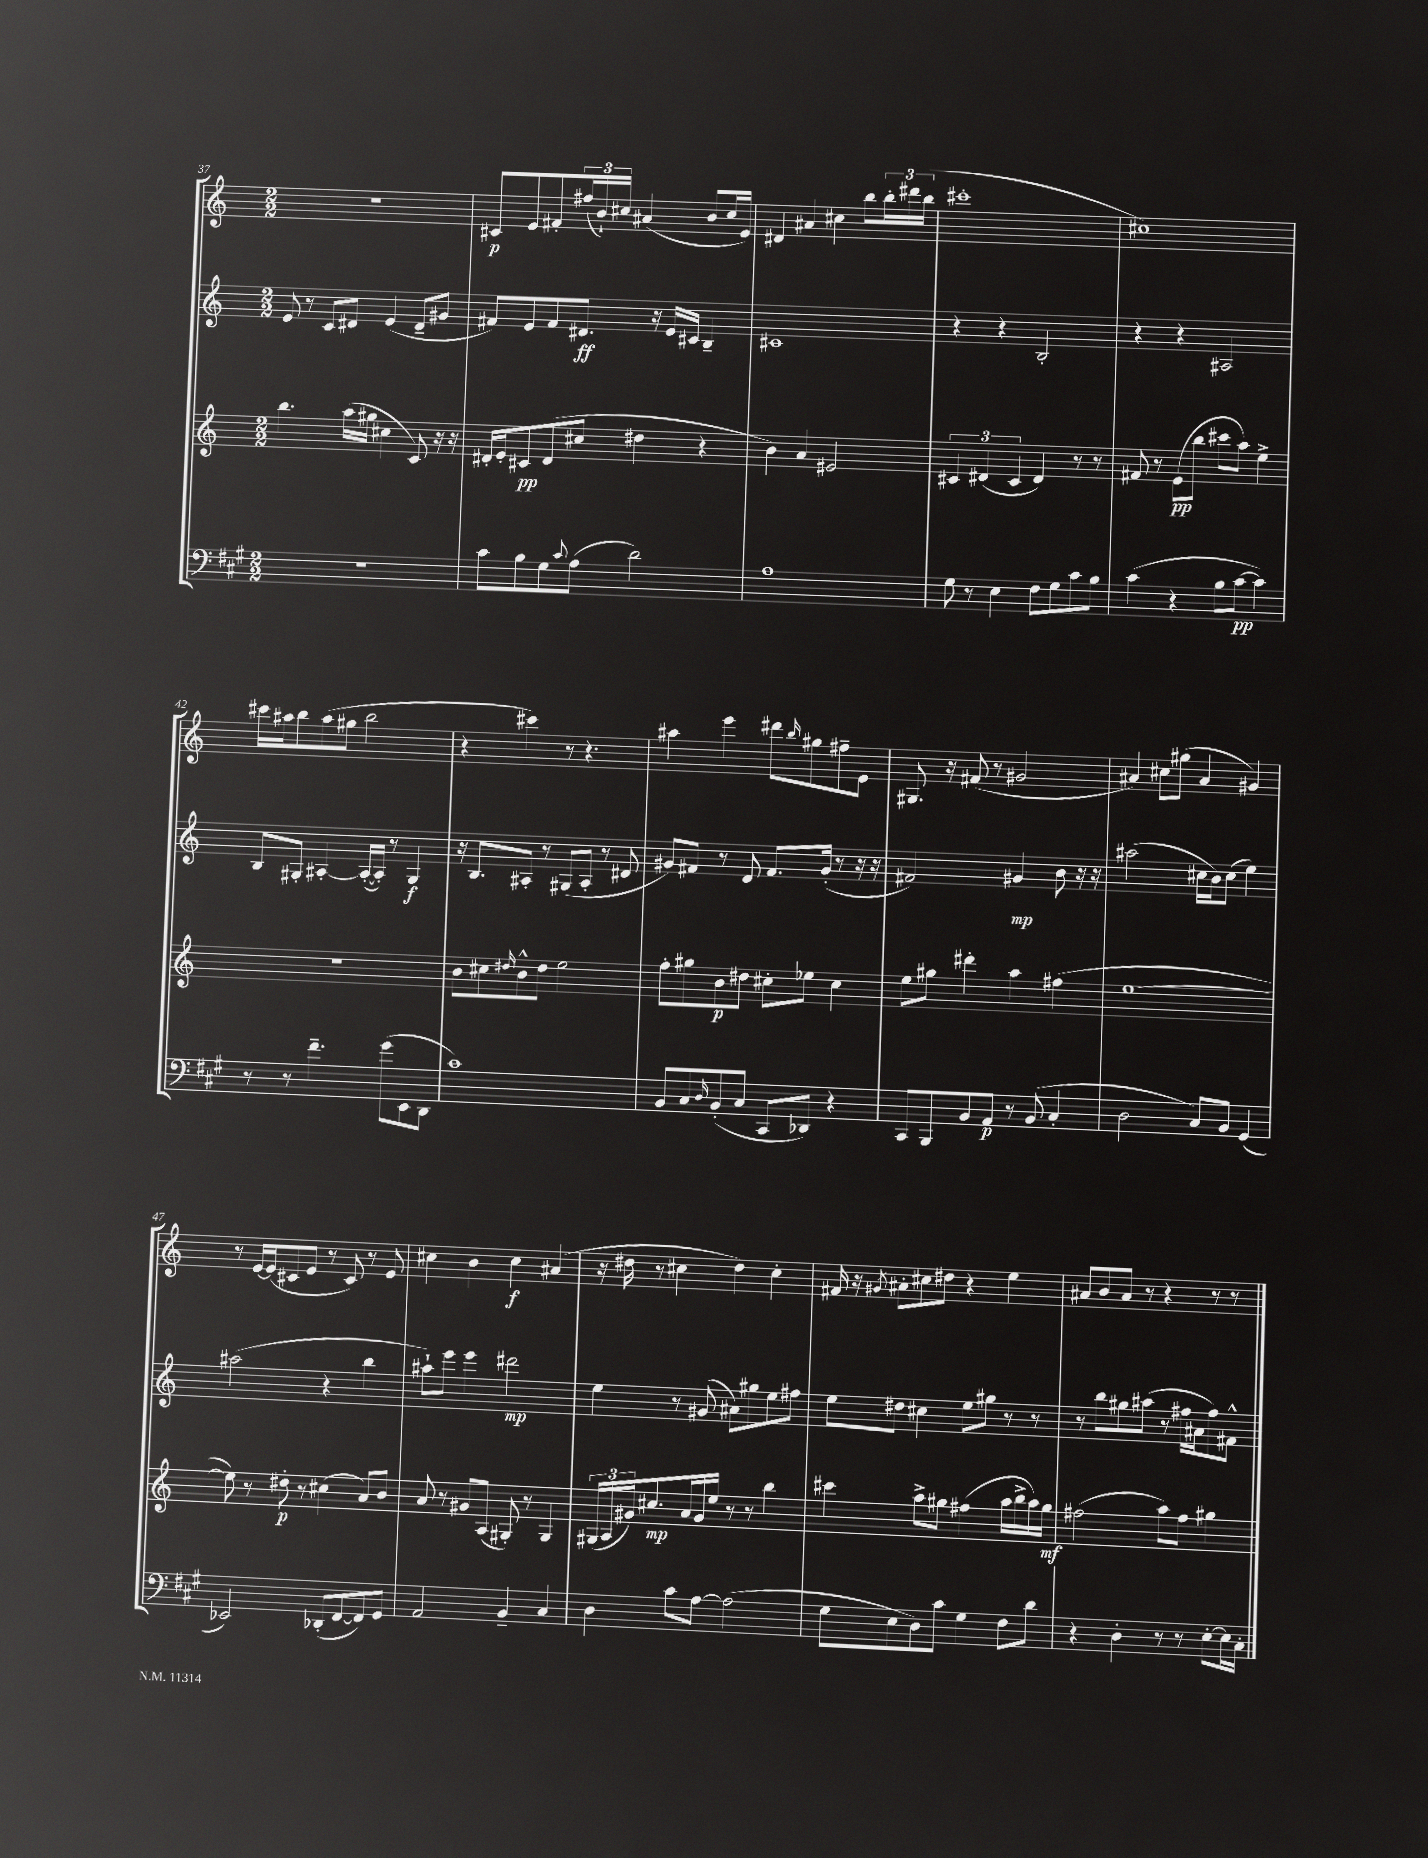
<<
\new StaffGroup <<
\new Staff = "s0" {
    \clef treble \key c \major \numericTimeSignature \time 2/2
    R1 |
    cis'8\p e'8 fis'8-. \tuplet 3/2 { fis''16( b'16-!) cis''16 } ais'4( b'8 cis''16 e'16) |
    dis'4 ais'4 cis''4 b''8 \tuplet 3/2 { b''16-. dis'''16 b''16( } |
    cis'''1-. |
    cis''1) |
    cis'''16 ais''16 b''8 ais''8( gis''8 b''2 |
    r4 cis'''4) r8 r4. |
    ais''4 e'''4 dis'''8 \grace { b''16 } gis''8 fis''8-- e'8 |
    gis8. r16 fis'8( r8 gis'2 |
    ais'4) cis''8 gis''8( ais'4 gis'4) |
    r8 e'16~ e'16( cis'8 e'8 r8 cis'8) r8 e'8 |
    cis''4 b'4 cis''4\f ais'4( |
    r16 dis''16 r8 cis''4 dis''4) cis''4-. |
    fis'16 r16 \acciaccatura { gis'8 } ais'8-. cis''8 dis''8 r4 e''4 |
    ais'8 b'8 ais'8 r8 r4 r8 r8 \bar "|." |
}
\new Staff = "s1" {
    \clef treble \key c \major \numericTimeSignature \time 2/2
    e'8 r8 c'8 dis'8 e'4( dis'8-- gis'8 |
    fis'8) e'8 fis'8 dis'8.\ff r16 e'16 cis'16 b4-- |
    cis'1 |
    r4 r4 b2-. |
    r4 r4 ais2 |
    b8 gis8-. ais4~-. ais16~-.( ais16-.) r8 gis4\f |
    r16 b8. ais8-. r8 gis8( ais8-. r8 dis'8 |
    gis'8) fis'8 r8 d'8 fis'8. gis'16-.( r8 r16 r16 |
    fis'2) gis'4\mp b'8 r16 r16 |
    ais''2( cis''16 b'16) cis''8( e''4) |
    ais''2( r4 b''4 |
    ais''8-!) e'''8 e'''4 dis'''2\mp |
    e''4 r8 gis'8( ais'8) gis''8 e''8 fis''8 |
    e''8 dis''8 cis''4 e''8 gis''8 r8 r8 |
    r8 b''8 gis''8 ais''8( r8 fis''16 ais'16 fis''8) fis'8-^ \bar "|." |
}
\new Staff = "s2" {
    \clef treble \key c \major \numericTimeSignature \time 2/2
    b''4. a''16( gis''16 cis''4 c'8) r16 r16 |
    dis'16-. e'16-. cis'8\pp dis'8( cis''8 dis''4 r4 |
    b'4) a'4 eis'2 |
    \tuplet 3/2 { cis'4 dis'4( cis'4 } dis'4) r8 r8 |
    fis'8 r8 e'8\pp( b''8 cis'''8 a''8) e''4-> |
    r1 |
    b'8 cis''8 \grace { dis''16 } b'8-^ dis''8 e''2 |
    f''8-. gis''8 b'8\p dis''8 cis''8-. ees''8 cis''4 |
    e''8 gis''8 dis'''4-. a''4 fis''4( |
    e''1~ |
    e''8) r8 dis''8-.\p r8 cis''4( a'8) b'8 |
    a'8 r8 gis'8 a8( gis8-.) r8 gis4 |
    \tuplet 3/2 { gis16( a16 gis'16) } cis''8.\mp a'16 gis'16 e''16 r8 r8 b''4 |
    cis'''4 a''8-> gis''8 fis''4( a''16 b''16-> a''16) gis''16\mf |
    fis''2( a''8) fis''8 gis''4 \bar "|." |
}
\new Staff = "s3" {
    \clef bass \key a \major \numericTimeSignature \time 2/2
    r1 |
    cis'8 b8 gis8 \appoggiatura { cis'8 } a8( d'2) |
    a1 |
    gis8 r8 e4 fis8 gis8 cis'8 b8 |
    cis'4( r4 b8 cis'8~\pp cis'4) |
    r8 r8 fis'4.-- gis'8( e,8 d,8 |
    cis'1) |
    b,8 cis8 \grace { d16 } b,8-.( cis8 cis,8 des,8) r4 |
    cis,8 b,,8 b,8 a,8\p r8 b,8( cis4-. |
    d2 cis8) b,8 gis,4( |
    ees,2) des,8-.( fis,8~ fis,8) gis,8 |
    a,2 b,4-- cis4 |
    d4 cis'8 a8~ a2( |
    gis8 e8 d8) cis'8 gis4 fis8 d'8 |
    r4 d4-. r8 r8 e8~-. e16 cis16-. \bar "|." |
}
>>
>>
\layout { \context { \Score currentBarNumber = #37 } }
